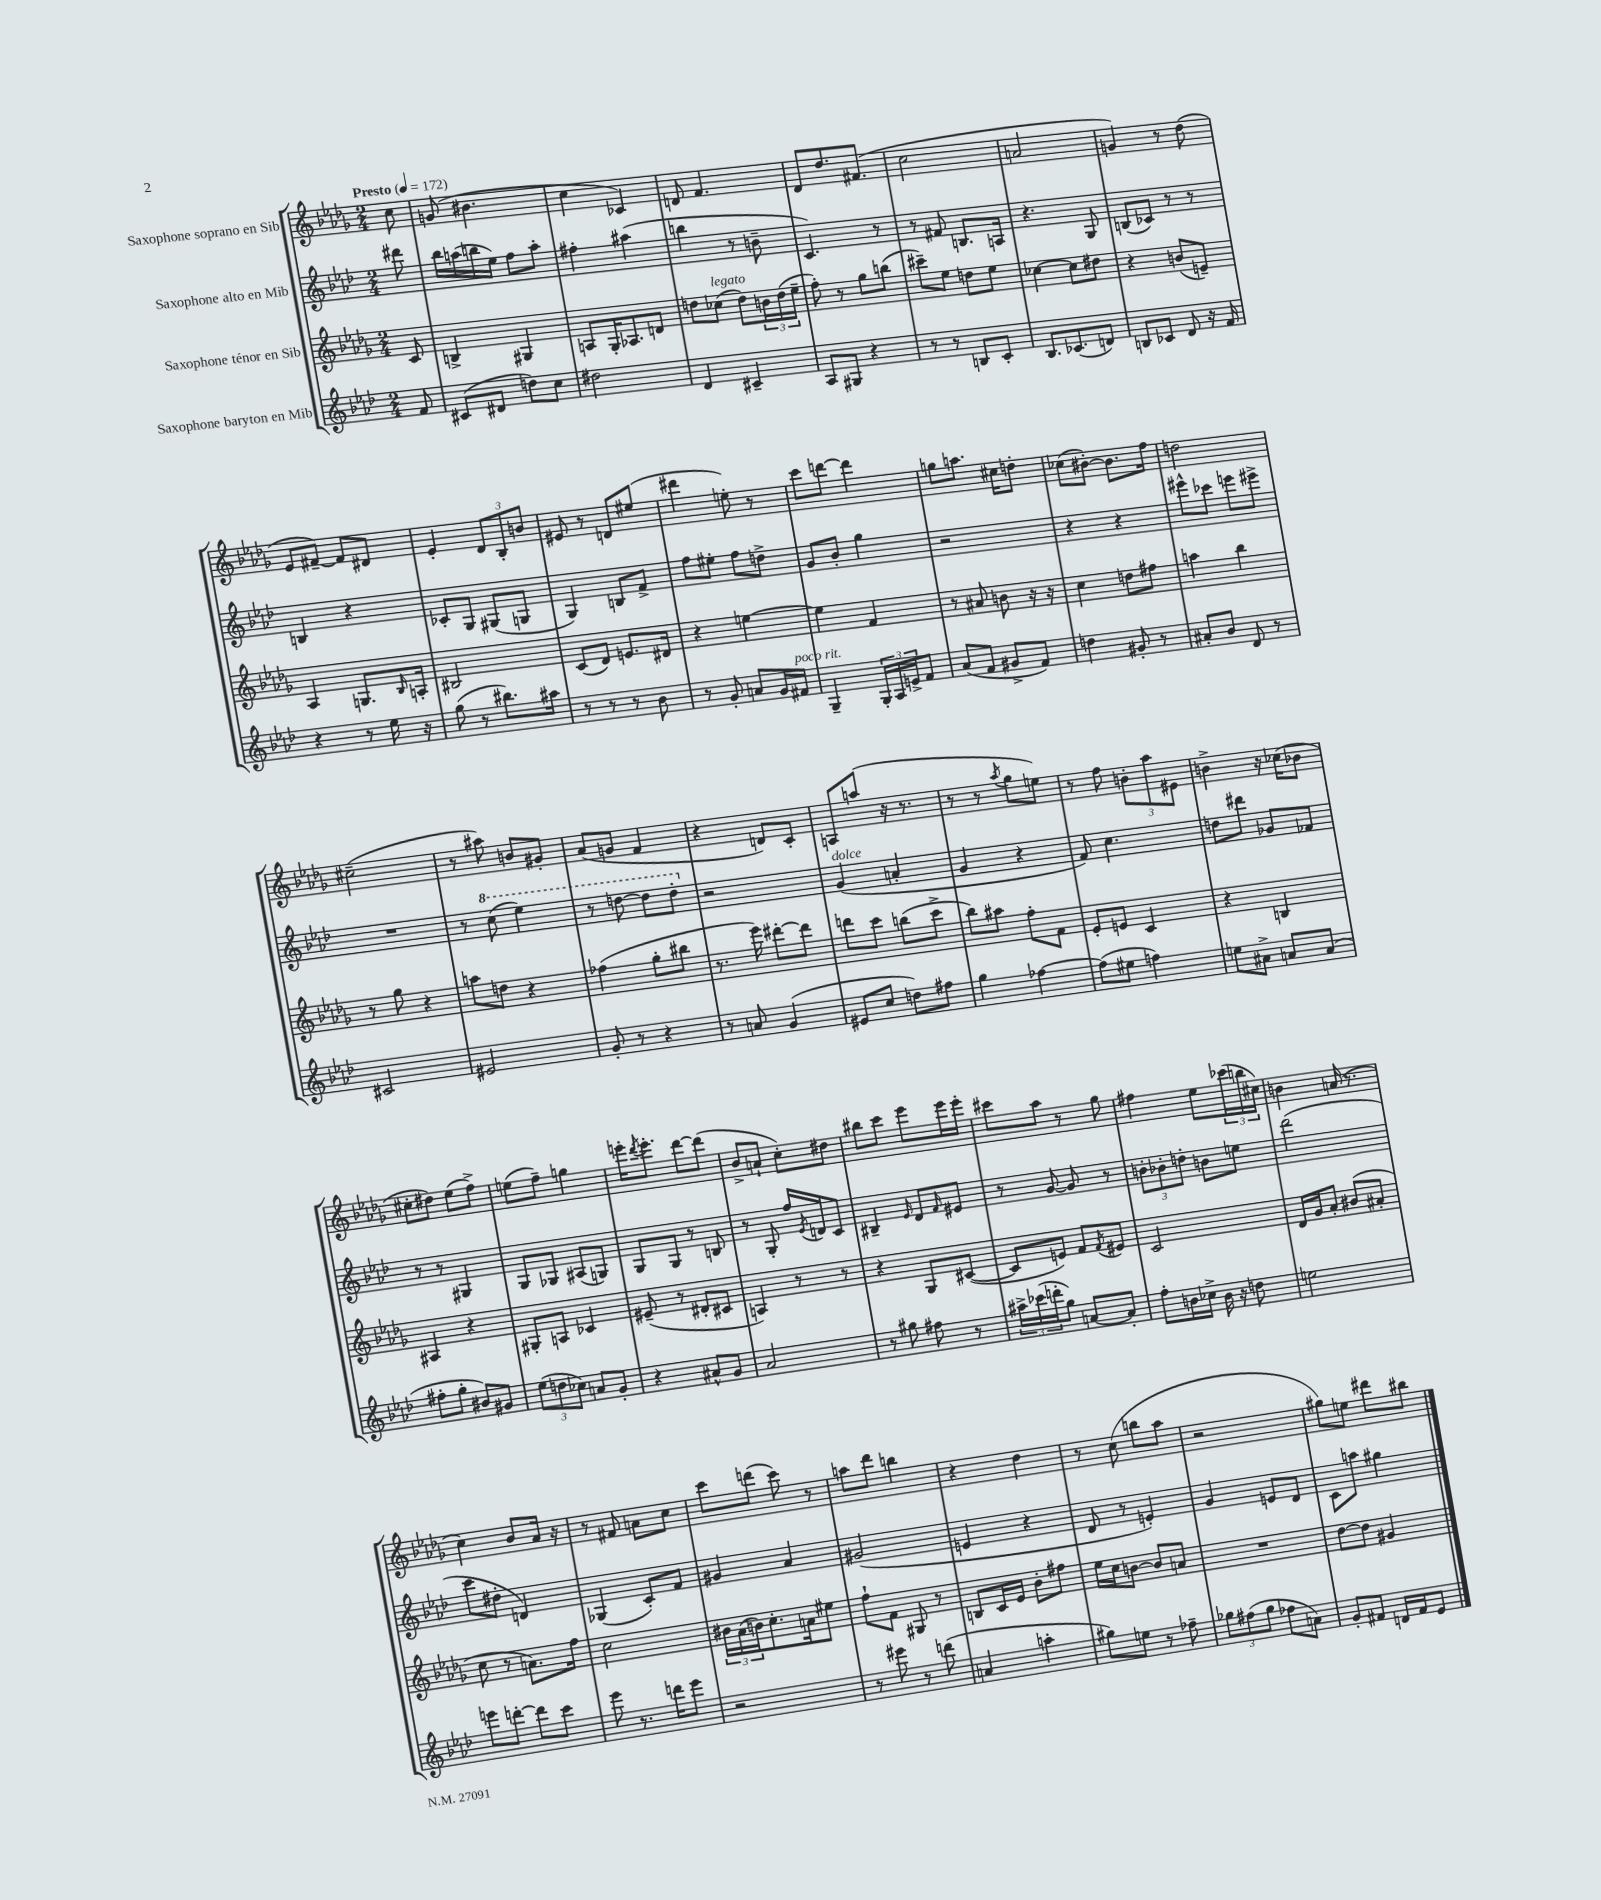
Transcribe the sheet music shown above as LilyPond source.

<<
\new StaffGroup <<
\new Staff = "s0" \with { instrumentName = "Saxophone soprano en Sib" } {
    \clef treble \key des \major \numericTimeSignature \time 2/4 \partial 8 \tempo "Presto" 4 = 172
    c''8 |
    g'8( bis'4. |
    c''4 ces'4) |
    d'8 f'4. |
    des'8 des''8. fis'8.( |
    c''2 |
    a'2 |
    g'4) r8 des''8( |
    ees'8 fis'8~--) fis'8 dis'8 |
    ees'4-. \tuplet 3/2 { des'8 bes8-. b'8 } |
    eis'8 r8 d'8 eis''8( |
    dis'''4 e''8-.) r8 |
    c'''8 d'''8~ d'''4 |
    g''8 a''8. cis''16 d''8-. |
    ces''8( bis'8~-.) bis'8. f''16 |
    d''2 |
    cis''2--( |
    r8 ais''8) b'8 gis'8-. |
    aes'8( g'8 f'4 |
    r4 d'8) c'8-. |
    a8 a''8( r16 r8. |
    r8 r8 \acciaccatura { aes''8 } ges''8 e''8) |
    r8 f''8 \tuplet 3/2 { b'8-. aes''8 eis'8 } |
    b'4-> r16 ces''16( bes'8 |
    cis''8-. dis''8) ees''8( f''8->) |
    e''8( f''8--) g''4 |
    e'''16-. \acciaccatura { des'''8 } e'''8.-. des'''8~ des'''8( |
    bes'8-> a'8-! c''8-.) dis''8 |
    bis''8 c'''8 ees'''8 ees'''16 ees'''16-. |
    cis'''8 aes''8 r8 ges''8 |
    fis''4 ees''8 \tuplet 3/2 { ces'''16( b''16 cis''16) } |
    b'4 a'16( r8. |
    c''4) bes'8 aes'16 r16 |
    r8 fis'8 a'8 c''8 |
    c'''8 d'''8( c'''8) r8 |
    a''8 des'''8 b''4 |
    r4 des''4 |
    r8 c''8( b''8 aes''8 |
    r2 |
    gis''8) e''8 dis'''8 bis''8 \bar "|." |
}
\new Staff = "s1" \with { instrumentName = "Saxophone alto en Mib" } {
    \clef treble \key aes \major \numericTimeSignature \time 2/4 \partial 8
    dis'''8 |
    bes''16 a''16( b''16 ees''16) f''8 a''8-. |
    fis''4-. ais''4( |
    b''4 r8 b'8-- |
    c'4.) r8 |
    r8 fis'8 b8. a16 |
    r4. g8 |
    b8( ces'8) r8 r8 |
    b4 r4 |
    ces'8-. g8 gis8( g8 |
    g4) b8 f'8-> |
    f''8 eis''8-. f''8 d''8-> |
    g'8 bes'8-. g''4 |
    r2 |
    r4 r4 |
    eis'''8-^ ces'''8 e'''8 eis'''8-> |
    R2 |
    r8 \ottava #1 c'''8( ees'''4) |
    r8 d'''8~ d'''8 d'''8-. \ottava #0 |
    r2 |
    g'4^\markup { \italic "dolce" }( a'4-. |
    g'4 r4 |
    f'8) c''4. |
    d''8 dis'''8 ges'8 fes'8 |
    r8 r8 gis4 |
    g8 ges8 ais8( g8) |
    g8 g8 r8 b8 |
    r8 g8-. f''16 \acciaccatura { ees'8 } d'16 c'8 |
    bis4-- \grace { ees'16 } des'8 \grace { f'16 } eis'8 |
    r8 g'8~ g'8 r8 |
    \tuplet 3/2 { b'8-. bes'8-. d''8-. } b'8 e''8 |
    des'''2( |
    c'''8 dis''8-. d'4) |
    ges4( c'8-.) f'8 |
    gis'4 aes'4 |
    gis'2( |
    e'4 r4 |
    des'8 r8 e'4-.) |
    g'4 e'8 des'8 |
    c'8 a''8 gis''4 \bar "|." |
}
\new Staff = "s2" \with { instrumentName = "Saxophone ténor en Sib" } {
    \clef treble \key des \major \numericTimeSignature \time 2/4 \partial 8
    c'8 |
    b4-> gis4 |
    a8 ges16-. aes8. d'8 |
    d''8 ces''8^\markup { \italic "legato" }( d''8) \tuplet 3/2 { b'16 d''16( ees''16-- } |
    f''8-.) r8 ges''8 b''8( |
    cis'''8--) ees''8 d''8 ees''8 |
    ces''4~ ces''8 dis''8 |
    r4 b'8( e'8--) |
    aes4 g8. \grace { bes16 } a16-. |
    bis2 |
    c'8( des'8) e'8. dis'16 |
    r4 e''4~ |
    e''4 f'4 |
    r8 ais'8 b'8 r16 r16 |
    c''4 d''8 fis''8 |
    a''4 bes''4 |
    r8 ges''8 r4 |
    a''8 d''8 r4 |
    fes''4( ges''8-. bis''8 |
    r8. ees'''16) dis'''8~-. dis'''8 |
    d'''8 c'''8 b''8( c'''8-> |
    bes''8) ais''8 f''8-. f'8 |
    ees'8-. e'8 c'4 |
    r4 b4 |
    ais4 r4 |
    gis8-. a8 ces'4 |
    eis'8--( r8 dis'8-. cis'8 |
    a4) r8 r8 |
    r4 ges8 cis'8~( |
    cis'8 e'8) f'8 \acciaccatura { f'8 } eis'8 |
    c'2 |
    des'16 ges'16 aes'8-. bis'8( ais'8-. |
    c''8 r8 a'8.) f''16 |
    c''2 |
    \tuplet 3/2 { bis'16 aes'16( b'16) } c''8.-. a'16 eis''8 |
    f''8-! f'8 gis8 r8 |
    b8 c'16 ees'16 bes'8-. fis''8 |
    ees''16 c''16 b'8~ b'8 a'8 |
    R2 |
    des''8~ des''8 gis'4 \bar "|." |
}
\new Staff = "s3" \with { instrumentName = "Saxophone baryton en Mib" } {
    \clef treble \key aes \major \numericTimeSignature \time 2/4 \partial 8
    f'8 |
    cis'8( dis'8 d''8) c''8 |
    dis''2 |
    des'4 cis'4-- |
    aes8 gis8 r4 |
    r8 r8 b8 c'8-. |
    bes8. ces'8.( d'8) |
    b8 ces'8 des'8 r16 f'16 |
    r4 r8 ees''16 r16 |
    g''8( r8 bis''8.) ais''16 |
    r8 r8 r8 bes'8 |
    r8 g'8-. a'8 g'16 fis'16^\markup { \italic "poco rit." } |
    g4-- \tuplet 3/2 { g16-. aes16 e'16-> } f'8 |
    aes'8( f'8 gis'8-> f'8) |
    d''4 gis'8-. r8 |
    ais'8-. bes'8 des'8 r8 |
    cis'2 |
    eis'2 |
    g'8-. r8 r4 |
    r8 a'8 g'4( |
    eis'8 c''8 d''8) fis''8 |
    g''4 fes''4~ |
    fes''8( eis''8 f''4) |
    e''8 ais'8-> a'8 a'8( |
    fis''8-. g''8-. bis'8) gis'8 |
    \tuplet 3/2 { ees''8( d''8 ces''8) } a'8 g'8-. |
    r4 ais'8-^ g'8 |
    aes'2 |
    r8 gis''8 fis''8 r8 |
    \tuplet 3/2 { ais''16-> ces'''16( d'''16-. } g''8) a'8~ a'8-. |
    f''8-. b'16 ces''16-> b'16 r16 d''8 |
    e''2 |
    e'''8 d'''8~-. d'''8 c'''8 |
    ees'''8 r8. d'''16 ees'''8 |
    r2 |
    r8 eis'''8 r8 d'''8( |
    a'4 a''4-. |
    gis''8) e''8 r8 fes''8-- |
    \tuplet 3/2 { ges''8 fis''8( ges''8 } fes''8 a'8) |
    g'8-. fis'8 d'16 fis'16 ees'8 \bar "|." |
}
>>
>>
\layout { \context { \Score \remove "Bar_number_engraver" } }
